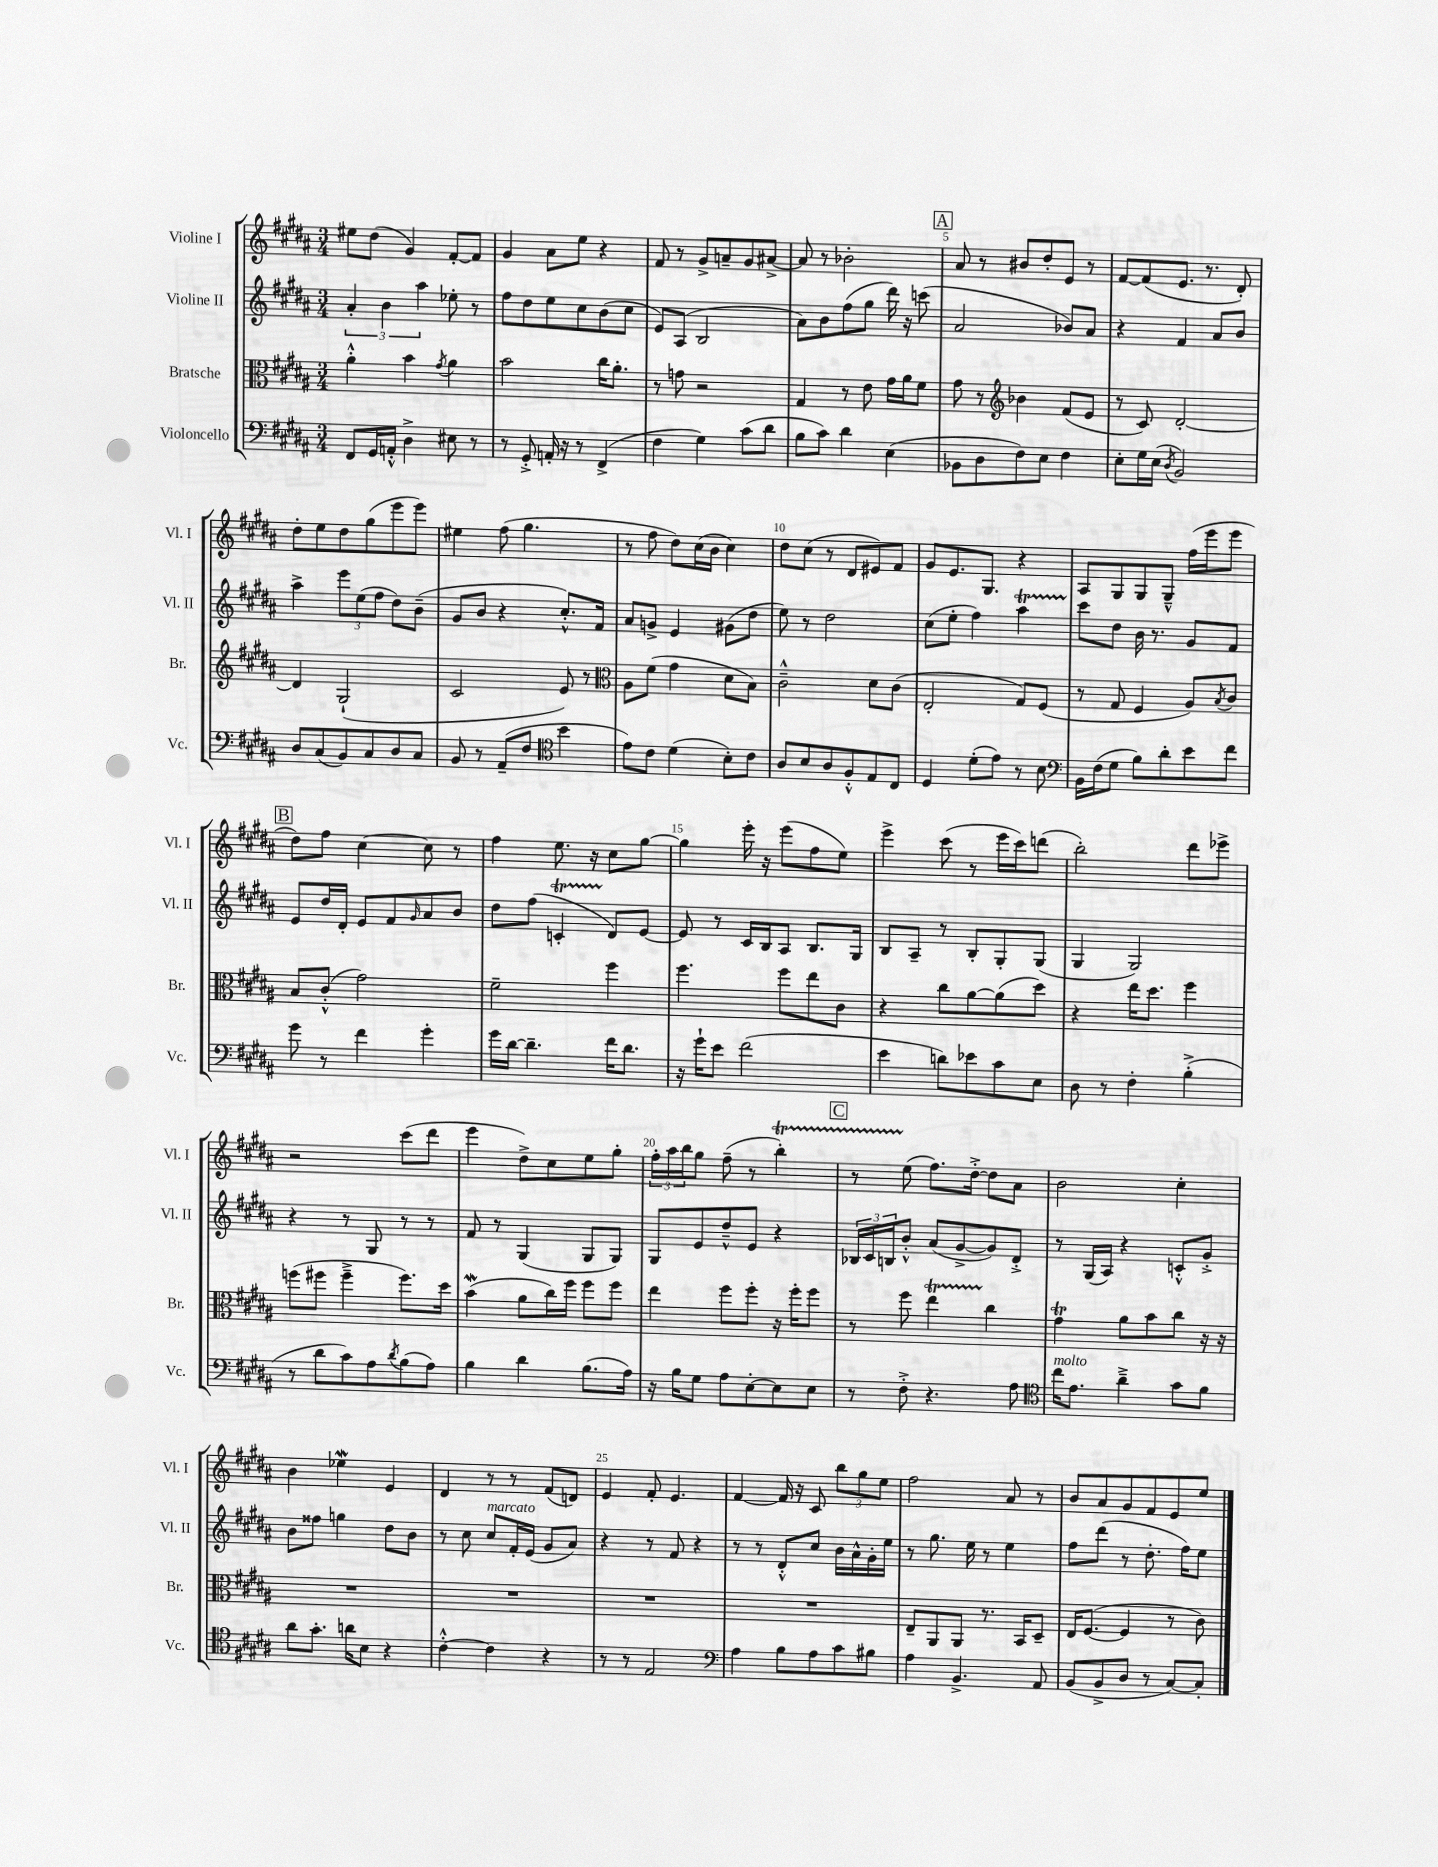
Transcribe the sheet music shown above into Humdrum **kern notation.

**kern	**kern	**kern	**kern
*staff4	*staff3	*staff2	*staff1
*clefF4	*clefC3	*clefG2	*clefG2
*k[f#c#g#d#a#]	*k[f#c#g#d#a#]	*k[f#c#g#d#a#]	*k[f#c#g#d#a#]
*M3/4	*M3/4	*M3/4	*M3/4
8FF#/L	4a#'^^\	6a#'/	8ee#\L
16GG#/L	.	.	(8dd#\J
.	.	6b\	.
16AA'^^/JJ	.	.	.
4D#^\	4b\	.	4g#/)
.	.	6aa#\	.
.	8qg#/	.	.
8E#\	4a#\	8ee-'\	[8f#'/L
8r	.	8r	8f#/]J
=	=	=	=
8r	2b\	8ff#\L	4g#/
8GG#'^/	.	8dd#\	.
16AA'/	.	8ee\	8a#\L
16r	.	.	.
8r	.	8cc#\	8ee\J
(4FF#^/	16cc#\LK	(8b\	4r
.	8.a#'\J	.	.
.	.	8cc#\J	.
=	=	=	=
4F#\	8r	8e/L)	8f#/
.	8g\	(8A#/J	8r
4G#\)	2r	2B/	8g#^/L
.	.	.	8a~/
(8c#\L	.	.	8g#/
8d#\J	.	.	[8a#^/J
=	=	=	=
8B\L	4G#/	8a#\L)	8a#/]
8c#\J)	.	8b\	8r
4d#\	8r	(8ff#\	2b-'\
.	8e\	8gg#\J	.
(4E\	16g#\LL	16ddd#\)	.
.	16a#\J	16r	.
.	8f#\J	(8ccc\	.
=	=	=	=
8BB-\L	8g#\	2a#/	8a#/
8D#\	8r	.	8r
*	*clefG2	*	*
8F#\)	4b-\	.	8b#/L
8E\J	.	.	8dd#'/
4F#\	(8f#/L	8b-/L)	8e/J
.	8e/J	8a#/J	8r
=	=	=	=
8E'\L	8r	4r	[8f#/L
16G#\L	8c#/)	.	(8f#/]
(16E\JJ	.	.	.
8qD#/	.	.	.
2BB/)	[2d#'/	4f#/	8.e/J
.	.	.	8.r
.	.	8a#/L	.
.	.	8b/J	8d#'/)
=	=	=	=
8D#/L	4d#/]	4aa#^\	8dd#'\L
(8C#/	.	.	8ee\
8BB/)	(2G#`/	12eee\L	8dd#\
.	.	(12ee\	.
8C#/	.	.	(8gg#\
.	.	12ff#\J	.
8D#/	.	8dd#\L)	8eee\
8C#/J	.	(8b~\J	8eee\J)
=	=	=	=
8BB/	2c#/	8g#/L	4ee#\
8r	.	8b/J	.
(8AA#~/L	.	4r	(8ff#\
8F#/J	.	.	4.gg#\
*clefC4	*	*	*
4b\	8e/)	8.cc#'^^/L)	.
.	8r	.	.
.	.	16f#/Jk	.
=	=	=	=
*	*clefC3	*	*
8e\L)	8A#\L	8a#/L	8r
8c#\J	(8f#\J	8g^/J	8ff#\
(4d#\	4g#\	4e/	8dd#\L)
.	.	.	(16cc#\L
.	.	.	16b\JJ
8B'\L)	8d#\L	(8g#\L	4cc#\)
8c#\J	8B\J)	8dd#\J	.
=	=	=	=
8A#/L	2c#~^^\	8ee\)	8dd#\L
8B/	.	8r	(8cc#\J
8A#/	.	2dd#\	8r
8F#'^^/	.	.	8d#/L
8E/	8d#\L	.	8e#/)
8C#/J	(8c#\J	.	8f#/J
=	=	=	=
4D#/	2E'/	(8cc#\L	8g#/L
.	.	8ee'\J	8.e/
(8d#'\L	.	4ff#\)	.
.	.	.	8.G#/J
8e\J)	.	.	.
8r	8G#/L)	4aa#\	4r
8B\	(8F#/J	.	.
=	=	=	=
*clefF4	*	*	*
16BB\LL	8r	8ccc#\L	8A#/L
(16F#\J	.	.	.
8G#\J	8G#/	8dd#\J	8G#/
8B\L)	4F#/	16b\	8G#/
.	.	8.r	.
8d#'\	.	.	8G#~^^/J
8e\	8A#/L)	8g#/L	(16ff#\LL
.	.	.	16eee\J
.	8qB/	.	.
8f#\J	8c#/J	8f#/J	8eee\J
=	=	=	=
8g#\	8B/L	8e/L	8dd#\L)
8r	(8c#'^^/J	16dd#/L	8ff#\J
.	.	16d#'/JJ	.
4f#\	2g#\)	8e/L	[4cc#\
.	.	8f#/	.
.	.	16qqg#/	.
4g#'\	.	8a#/	8cc#\]
.	.	8b/J	8r
=	=	=	=
16g#\LL	2f#~\	8dd#\L	4ff#\
[16d#\JJ	.	.	.
4.d#~\]	.	(8ff#\J	.
.	.	4c'/	8.ee\
.	.	.	16r
16f#\LK	4ff#\	8d#/L)	8cc#\L
8.d#\J	.	.	.
.	.	[8e/J	[8gg#\J
=	=	=	=
16r	4.ff#\	8e/]	4gg#\]
16g#`\LK	.	.	.
8e\J	.	8r	.
(2f#\	.	16c#/LL	16eee'\
.	.	16B/J	16r
.	8ff#\L	8A#/J	(8eee\L
.	8ee\	8.B/L	8ff#\
.	8c#\J	.	8ee\J)
.	.	16G#/Jk	.
=	=	=	=
4e\	4r	8B/L	4eee^\
.	.	8A#~/J	.
8d\L)	8cc#\L	8r	(8ccc#\
8e-\	[8a#\	8B'/L	8r
8c#\	(8a#\]	8G#'/	16eee\LL
.	.	.	16ccc#\J)
8E\J	8dd#\J)	(8G#/J	(8ddd\J
=	=	=	=
8D#\	4r	4G#/	2bb'\)
8r	.	.	.
4F#'\	16ee\LK	2G#/)	.
.	8.dd#\J	.	.
(4B'^\	4ff#\	.	8ddd#\L
.	.	.	8eee-^\J
=	=	=	=
8r	(8ff\L	4r	2r
8d#\L	8ff#\J	.	.
8c#\)	4ff#~^\	8r	.
8A#\	.	8G#/	.
8qd#/	.	.	.
(8B\	8.ff#\L)	8r	(8ccc#\L
8A#\J)	.	8r	8ddd#\J
.	16dd#\Jk	.	.
=	=	=	=
4B\	(4b\	8f#/	4eee\
.	.	8r	.
4d#\	8a#\L	(4G#/	8dd#^\L)
.	16cc#\L)	.	8cc#\
.	16ff#\JJ	.	.
(8.B\L	8ff#\L	8G#/L	8ee\
.	8ff#\J	8G#/J)	8gg#'\J
16A#\Jk)	.	.	.
=	=	=	=
16r	4ee\	8G#/L	24ff#'\LL
.	.	.	24aa#\
16B\LK	.	.	.
.	.	.	24bb\J
8G#\J	.	8e/	8gg#\J
8A#\L	8ff#\L	8dd#~^^/	(8ff#~\
[8E'\	8ff#'\J	8e/J	8r
8E\]	16r	4r	4bb'\)
.	16ff#'\LK	.	.
8E\J	8ff#\J	.	.
=	=	=	=
8r	8r	24B-/LL	8r
.	.	24c#/	.
.	.	24B/J	.
8F#'^\	8ff#\	8b'^^/J	(8ee\
4.r	4ee\	(8a#/L	8.ff#\L)
.	.	[8g#^/	.
.	.	.	[16dd#'^\Jk
.	4cc#\	8g#/])	8dd#\]L
8A#\	.	8d#'^/J	8a#\J
=	=	=	=
*clefC4	*	*	*
16cc#\LK	4g#\	8r	2b\
8.e\J	.	.	.
.	.	(16G#/LL	.
.	.	16A#/JJ)	.
4a#~^\	8a#\L	4r	.
.	8b\	.	.
8g#\L	8cc#\J	8c'^^/L	4cc#'\
8f#\J	16r	8g#'^/J	.
.	16r	.	.
=	=	=	=
8a#\L	2.r	8b\L	4b\
8.g#'\J	.	8ff##\J	.
.	.	4gg\	4ee-\
16a\LK	.	.	.
8B\J	.	.	.
4r	.	8dd#\L	4e/
.	.	8b\J	.
=	=	=	=
[4c#'^^\	2.r	8r	4d#/
.	.	8cc#\	.
4c#\]	.	8cc#/L	8r
.	.	16f#'/L	8r
.	.	(16e/JJ	.
4r	.	8g#/L	(8f#/L
.	.	8a#/J)	8d/J)
=	=	=	=
8r	2.r	4r	4e/
8r	.	.	.
2E/	.	8r	8f#'/
.	.	8f#/	4.e/
.	.	4r	.
=	=	=	=
*clefF4	*	*	*
4A#\	2.r	8r	[4f#/
.	.	8r	.
8B\L	.	8d#'^^/L	16f#/]
.	.	.	16r
8A#\	.	8cc#/J	8c#/
8c#\	.	16b\LL	12bb\L
.	.	16a#^^\	.
.	.	.	12gg#\
8B#\J	.	16g#'\	.
.	.	.	12ee\J
.	.	16ee\JJ	.
=	=	=	=
4A#\	8E~/L	8r	2ff#\
.	8AA#/	8.gg#\	.
4.BB^/	8AA#/J	.	.
.	.	16ee\	.
.	8.r	8r	.
.	.	4ee\	8a#/
.	16BB/LK	.	.
8AA#/	8D#~/J	.	8r
=	=	=	=
(8BB/L	16E/LK	8ff#\L	8b/L
.	([8.F#/J	.	.
8BB^/	.	(8ddd#\J	8a#/
8D#/J	4F#/]	8r	8g#/
8r	.	8.dd#'\	8f#/
[8C#/L)	8r	.	8e/
.	.	16ff#\LK)	.
8C#'/]J	8c#\)	8ee\J	8ee/J
==	==	==	==
*-	*-	*-	*-
